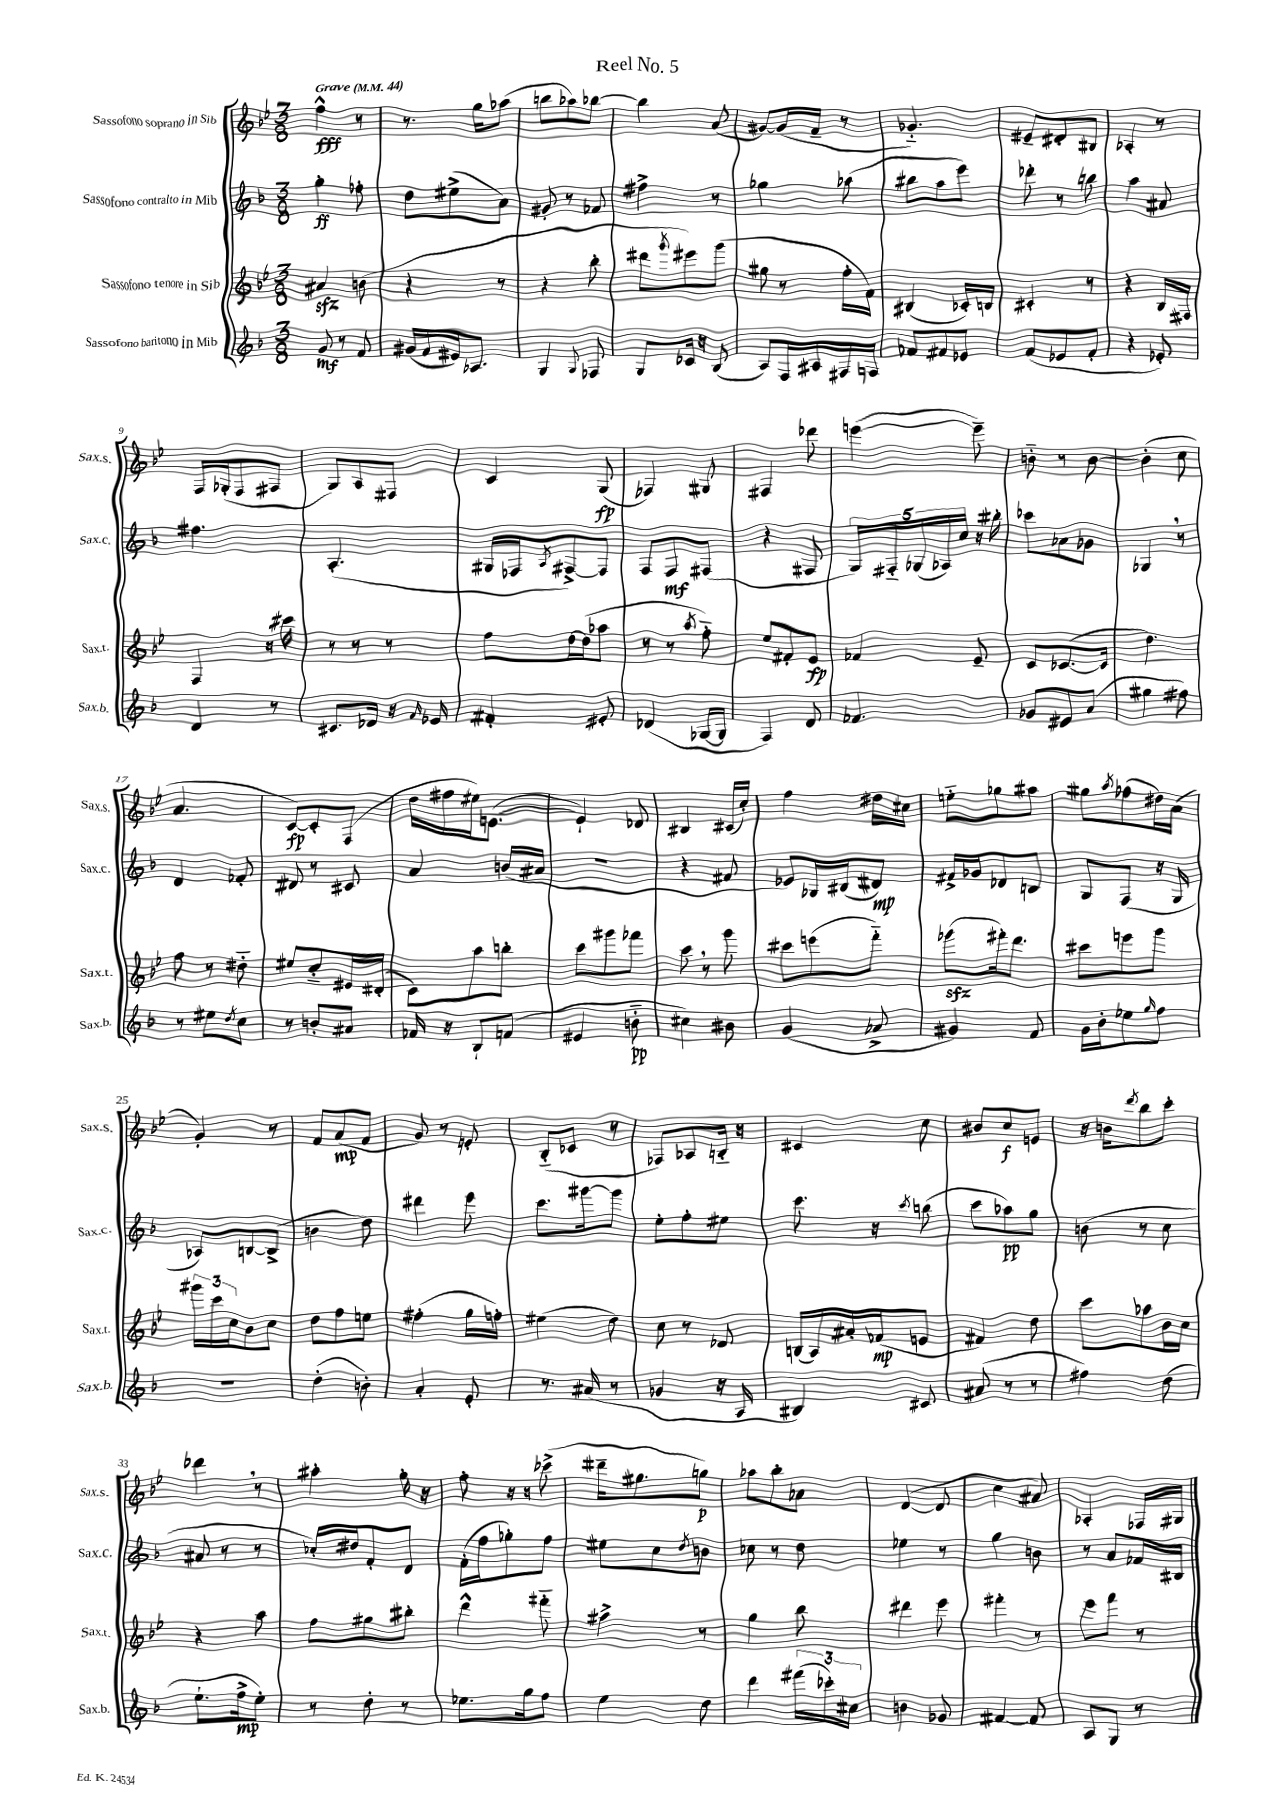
\header { title = "Reel No. 5" }
<<
\new StaffGroup <<
\new Staff = "s0" \with { instrumentName = "Sassofono soprano in Sib" shortInstrumentName = "Sax.s." } {
    \clef treble \key bes \major \numericTimeSignature \time 3/8 \tempo "Grave" 4 = 44
    f''4-^\fff r8 |
    r8. g''16 aes''8( |
    b''8 aes''8) bes''8~ |
    bes''4 a'8( |
    gis'8~) gis'16( f'16-- r8 |
    ges'4.-_) |
    eis'8-- dis'8-. bis8 |
    aes4-. r8 |
    f16 ges16-.( f8 fis8 |
    g8) a8 fis8 |
    c'4 g8\fp( |
    fes4) gis8 |
    fis4 des'''8 |
    e'''4~( e'''8--) |
    b'8-_ r8 b'8~ |
    b'4-.( c''8 |
    a'4. |
    c'8~\fp) c'8-. f8( |
    d''16 fis''16 eis''16) e'8.~( |
    e'4-!) des'8 |
    bis4 cis'16( c''16-.) |
    f''4 dis''16 cis''16 |
    e''8-_ ges''8 ais''8 |
    gis''8 \acciaccatura { a''8 } fes''8( dis''16) a'16( |
    g'4-.) r8 |
    f'8 a'8\mp( f'8 |
    g'8) r8 e'8-. |
    bes8-_( ces'8 r8 |
    fes8) aes8 b16-_ r16 |
    cis'4 c''8 |
    bis'8 c''8\f e'8 |
    r16 b'16 \acciaccatura { d'''8 } bes''8 c'''8-. |
    des'''4 \breathe r8 |
    ais''4-. g''16-. r16 |
    f''8-. r16 r16 ces'''8->( |
    dis'''16-- gis''8. g''8\p) |
    aes''8 bes''8-. aes'8 |
    d'4~( d'8 |
    c''4 ais'8) |
    aes4-. fes16 gis16 \bar "|." |
}
\new Staff = "s1" \with { instrumentName = "Sassofono contralto in Mib" shortInstrumentName = "Sax.c." } {
    \clef treble \key f \major \numericTimeSignature \time 3/8
    g''4-.\ff fes''8-. |
    d''8 eis''8->( a'8) |
    gis'8-. r8 fes'8 |
    fis''4-> r8 |
    ges''4 aes''8( |
    bis''8 a''8 e'''8) |
    des'''8-. r8 b''8 |
    a''4 ais'8 |
    fis''4. |
    a4.-.( |
    gis16 fes16 \acciaccatura { a8 } fis8~->) fis8 |
    f8 f8\mf fis8( |
    r4 fis8 |
    \tuplet 5/4 { g16) fis16-_ ges16( aes16) c''16 } r16 bis''16-. |
    ces'''8 aes'8 ges'8 |
    ges4 \breathe r8 |
    d'4 fes'8-. |
    dis'8 r8 cis'8 |
    a'4 b'16( ais'16 |
    R4. |
    r4 fis'8 |
    ees'8) ges16 bis16( dis'8\mp) |
    fis'16-> ges'16 des'8 b8 |
    g8 f8( r16 g16 |
    aes8) b8~ b8->( |
    b'4 d''8) |
    dis'''4 e'''8 |
    c'''8. gis'''16~ gis'''8 |
    e''8-. f''8-. eis''8 |
    c'''8. r16 \acciaccatura { c'''8 } b''8( |
    c'''8 aes''8\pp) g''8 |
    b'8( r8 c''8 |
    ais'8 r8 r8 |
    ces''16-.) dis''16 f'8-. d'8 |
    f'16-.( f''16 ges''8-.) f''8 |
    eis''8 c''8 \acciaccatura { d''8 } b'8 |
    ces''8 r8 d''8 |
    ees''4 r8 |
    g''4 b'8 |
    r8 a'8 fes'16 bis16 \bar "|." |
}
\new Staff = "s2" \with { instrumentName = "Sassofono tenore in Sib" shortInstrumentName = "Sax.t." } {
    \clef treble \key bes \major \numericTimeSignature \time 3/8
    ais'4\sfz b'8( |
    r4 r8 |
    r4 bes''8-. |
    dis'''8 \acciaccatura { g'''8 } eis'''8) g'''8( |
    gis''8 r8 f''16-. f'16) |
    bis4( ces'16-.) b16 |
    cis'4-. r8 |
    r4 bes16 fis16 |
    f4 r16 cis'''16 |
    r8 r8 r8 |
    f''8 d''16~ d''16( aes''8 |
    r8 r8 \acciaccatura { a''8 } f''8-_) |
    ees''8 fis'8-. ees'8\fp |
    fes'4 ees'8-- |
    c'8 ces'8.~( ces'16 |
    d''4.) |
    f''8 r8 dis''8-_ |
    eis''8 c''8-_ eis'16 dis'16-.( |
    c'8) a''8 b''8-. |
    c'''8 gis'''8 fes'''8 |
    c'''8 \breathe r8 g'''8 |
    cis'''8 e'''8( f'''8-_) |
    ges'''8\sfz( fis'''16-.) d'''8. |
    cis'''8 e'''8 g'''8 |
    \tuplet 3/2 { gis'''16 c'''16 c''16 } bes'8 c''8 |
    d''8 f''8 e''8 |
    fis''4-.( g''16 f''16-.) |
    eis''4( d''8) |
    c''8 r8 des'8 |
    b16( a16) ais'16-. fes'16\mp( e'8 |
    fis'4) d''8 |
    c'''8 aes''8 bes'16 c''16 |
    r4 a''8 |
    f''8 gis''8 bis''8-. |
    d'''4-^ fis'''8-_ |
    ais''4-> r8 |
    g''4 bes''8 |
    dis'''4 ees'''8 |
    fis'''4-. r8 |
    ees'''8 f'''8 r8 \bar "|." |
}
\new Staff = "s3" \with { instrumentName = "Sassofono baritono in Mib" shortInstrumentName = "Sax.b." } {
    \clef treble \key f \major \numericTimeSignature \time 3/8
    g'8\mf r8 f'8 |
    gis'16( f'16 eis'16) aes8. |
    g4 \appoggiatura { g8 } fes8 |
    g8 ces'16 r16 bes8( |
    a8) f16 ais16 fis16 f16 |
    fes'8 fis'8 ees'8 |
    f'8( ees'8 f'8-. |
    r4 ees'8-.) |
    d'4 r8 |
    cis'8. des'16 r16 \grace { f'16 } ees'16 |
    fis'4-. eis'8-. |
    des'4( ges16~ ges16 |
    f4) d'8 |
    fes'4. |
    ges'8 eis'8 a'8( |
    gis''4 fis''8) |
    r8 eis''8 \acciaccatura { d''8 } c''8 |
    r8 b'8-. ais'8 |
    fes'16 r16 bes8-! f'8( |
    eis'4 b'8-_\pp |
    cis''4) bis'8 |
    g'4( aes'8-> |
    gis'4) f'8 |
    g'16 bes'16-. ees''8 \grace { g''16 } f''8 |
    R4. |
    d''4-.( b'8-.) |
    a'4-. e'8-. |
    r8. ais'16( r8 |
    ges'4 r16 a16 |
    bis4) cis'8 |
    ais'8( r8 r8 |
    fis''4) d''8( |
    e''8.-! f''16->\mp e''8-.) |
    r8 d''8-. r8 |
    ees''8. g''16 f''8 |
    e''4 d''8 |
    d'''4 \tuplet 3/2 { fis'''16( ces'''16-.) cis''16 } |
    b'4 ges'8 |
    fis'4~ fis'8 |
    a8 g8 r8 \bar "|." |
}
>>
>>
